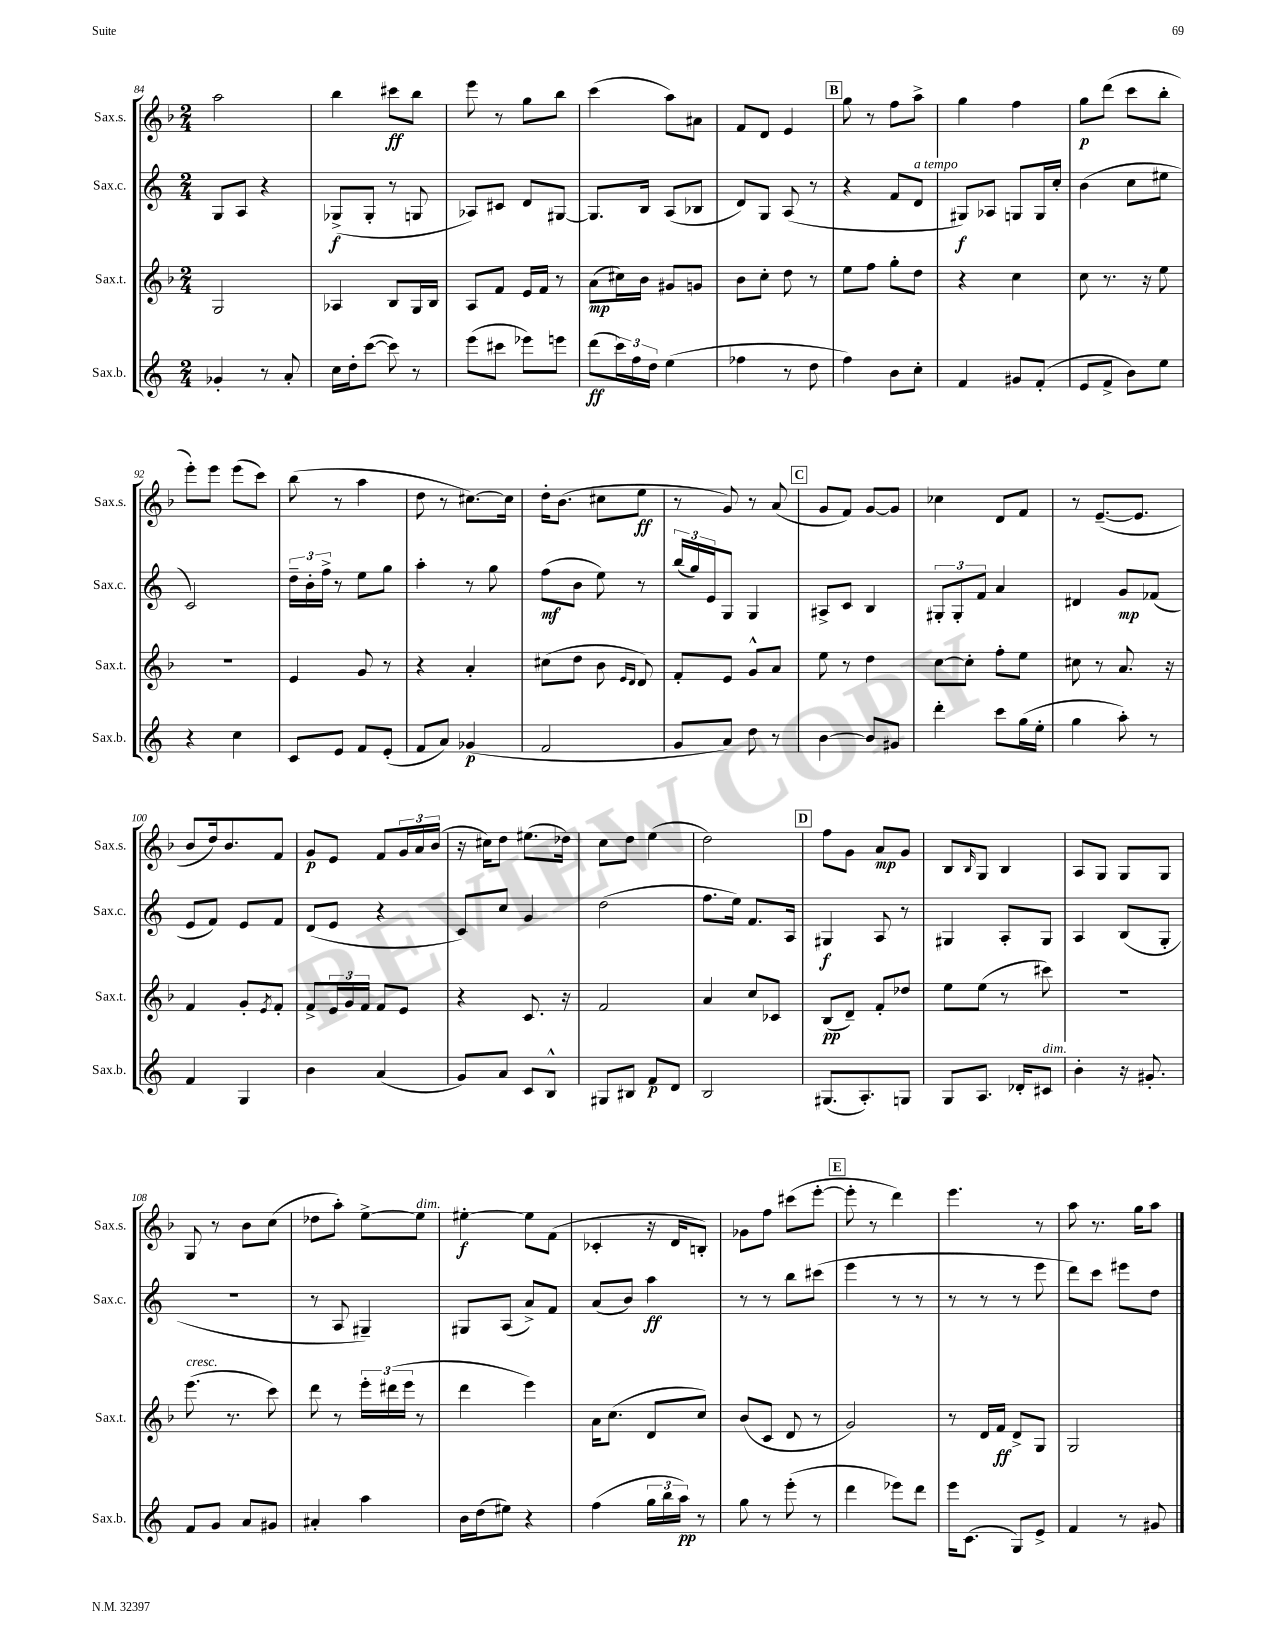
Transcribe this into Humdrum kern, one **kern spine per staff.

**kern	**kern	**kern	**kern
*staff4	*staff3	*staff2	*staff1
*clefG2	*clefG2	*clefG2	*clefG2
*k[]	*k[b-]	*k[]	*k[b-]
*M2/4	*M2/4	*M2/4	*M2/4
4g-'	2G	8G	2aa
.	.	8A	.
8r	.	4r	.
8a'	.	.	.
=	=	=	=
16cc	4A-	(8G-^	4bb-
16dd'	.	.	.
([8ccc	.	8G-'	.
8ccc])	8B-	8r	8ccc#
8r	16G	8G	8bb-
.	16B-	.	.
=	=	=	=
(8eee	8A	8A-)	8eee
8ccc#	8f	8c#	8r
8eee-)	16e	8d	8gg
.	16f	.	.
8eee	8r	[8G#	8bb-
=	=	=	=
(8ddd	(8a	8.G#]	(4ccc
24ccc)	16cc#)	.	.
24ff	.	.	.
.	16b-	16B	.
24dd	.	.	.
(4ee	8g#	(8A	8aa)
.	8g	8B-	8a#
=	=	=	=
4ff-	8b-	8d)	8f
.	8cc'	8G	8d
8r	8dd	(8A	4e
8dd	8r	8r	.
=	=	=	=
4ff)	8ee	4r	8gg
.	8ff	.	8r
8b	8gg'	8f	8ff
8cc'	8dd	8d	8aa^
=	=	=	=
4f	4r	8G#)	4gg
.	.	8A-	.
8g#	4cc	8G	4ff
(8f'	.	16G	.
.	.	16cc'	.
=	=	=	=
8e	8cc	(4b	8gg
8f^	8.r	.	(8ddd
8b)	.	8cc	8ccc
.	16r	.	.
8ee	8ee	8ee#	8bb-'
=	=	=	=
4r	2r	2c)	8eee')
.	.	.	8eee
4cc	.	.	(8eee
.	.	.	8ccc)
=	=	=	=
8c	4e	24dd~	(8bb-
.	.	24b'	.
.	.	24ff^	.
8e	.	8r	8r
8f	8g	8ee	4aa
(8e'	8r	8gg	.
=	=	=	=
8f	4r	4aa'	8dd
8a)	.	.	8r
(4g-	4a'	8r	[8.cc#)
.	.	8gg	.
.	.	.	16cc#]
=	=	=	=
2f	(8cc#	(8ff	16dd'
.	.	.	(8.b-
.	8dd	8b	.
.	8b-	8ee)	8cc#
.	16qqe	.	.
.	16qqd	.	.
.	8d)	8r	8ee
=	=	=	=
8g	8f'	(24bb	8r
.	.	24gg)	.
.	.	24e	.
8a)	8e	8G	8g)
8dd	8g^^	4G	8r
8r	8a	.	(8a
=	=	=	=
[4b	8ee	8A#^	8g
.	8r	8c	8f)
8b]	4dd	4B	[8g
8g#	.	.	8g]
=	=	=	=
4ddd'	[8cc	12G#'	4cc-
.	.	12G#'	.
.	8cc']	.	.
.	.	12f	.
8ccc	8ff'	4a	8d
(16gg	8ee	.	8f
16ee'	.	.	.
=	=	=	=
4gg	8cc#	4d#	8r
.	8r	.	([8.e~
8aa')	8.a	8g	.
.	.	.	8.e]
8r	.	(8f-	.
.	16r	.	.
=	=	=	=
4f	4f	8e	8b-
.	.	8f)	16dd)
.	.	.	8.b-
4G	8g'	8e	.
.	8qe	.	.
.	8f'	8f	8f
=	=	=	=
4b	8f^	(8d	8g
.	24e	8e	8e
.	24g	.	.
.	24f	.	.
(4a	8f	4r	8f
.	8e	.	24g
.	.	.	24a
.	.	.	(24b-
=	=	=	=
8g)	4r	8c)	16r
.	.	.	16cc#)
8a	.	8cc	8dd
8c	8.c	4g	(8.ee#
8B^^	.	.	.
.	16r	.	16dd-)
=	=	=	=
8G#	2f	(2dd	8cc
8B#	.	.	8dd
8f	.	.	(4ee
8d	.	.	.
=	=	=	=
2B	4a	8.ff	2dd)
.	.	16ee)	.
.	8cc	8.f	.
.	8c-	.	.
.	.	16A	.
=	=	=	=
(8.G#	(8B-	4G#	8ff
.	8d~)	.	8g
8.A')	.	.	.
.	8f'	8A	8a
8G	8dd-	8r	8g
=	=	=	=
8G	8ee	4G#	8B-
.	.	.	16qqB-
8.A	(8ee	.	8G
.	8r	8A'	4B-
16d-'	.	.	.
8c#	8ccc#)	8G#	.
=	=	=	=
4b'	2r	4A	8A
.	.	.	8G
16r	.	(8B	8G
8.g#'	.	.	.
.	.	8G'	8G
=	=	=	=
8f	(8.eee	2r	8G
8g	.	.	8r
.	8.r	.	.
8a	.	.	8b-
8g#	8ccc)	.	(8cc
=	=	=	=
4a#'	8ddd	8r	8dd-
.	8r	8A	8aa')
4aa	24eee'	4G#~)	[8ee^
.	(24ddd#	.	.
.	24eee	.	.
.	8r	.	8ee]
=	=	=	=
16b	4ddd	8G#	[4ee#'
(16dd	.	.	.
8ee#)	.	(8A	.
4r	4eee)	8a^)	8ee#]
.	.	8f	(8f
=	=	=	=
(4ff	16a	(8a	4c-'
.	(8.cc	.	.
.	.	8b)	.
24gg	8d	4aa	16r
24bb	.	.	.
.	.	.	16d
24aa)	.	.	.
8r	8cc)	.	8B')
=	=	=	=
8gg	(8b-	8r	8g-
8r	8c	8r	8ff
(8eee'	8d	8bb	(8ccc#
8r	8r	(8ccc#	[8eee'
=	=	=	=
4ddd	2g)	4eee	8eee']
.	.	.	8r
8eee-)	.	8r	4ddd)
8ddd	.	8r	.
=	=	=	=
16eee	8r	8r	4.eee
(8.c	.	.	.
.	16d	8r	.
.	16f	.	.
8G)	8d^	8r	.
8e^	8G	8eee	8r
=	=	=	=
4f	2G	8ddd)	8aa
.	.	8ccc	8.r
8r	.	8eee#	.
.	.	.	16gg
8g#	.	8dd	8aa
==	==	==	==
*-	*-	*-	*-
